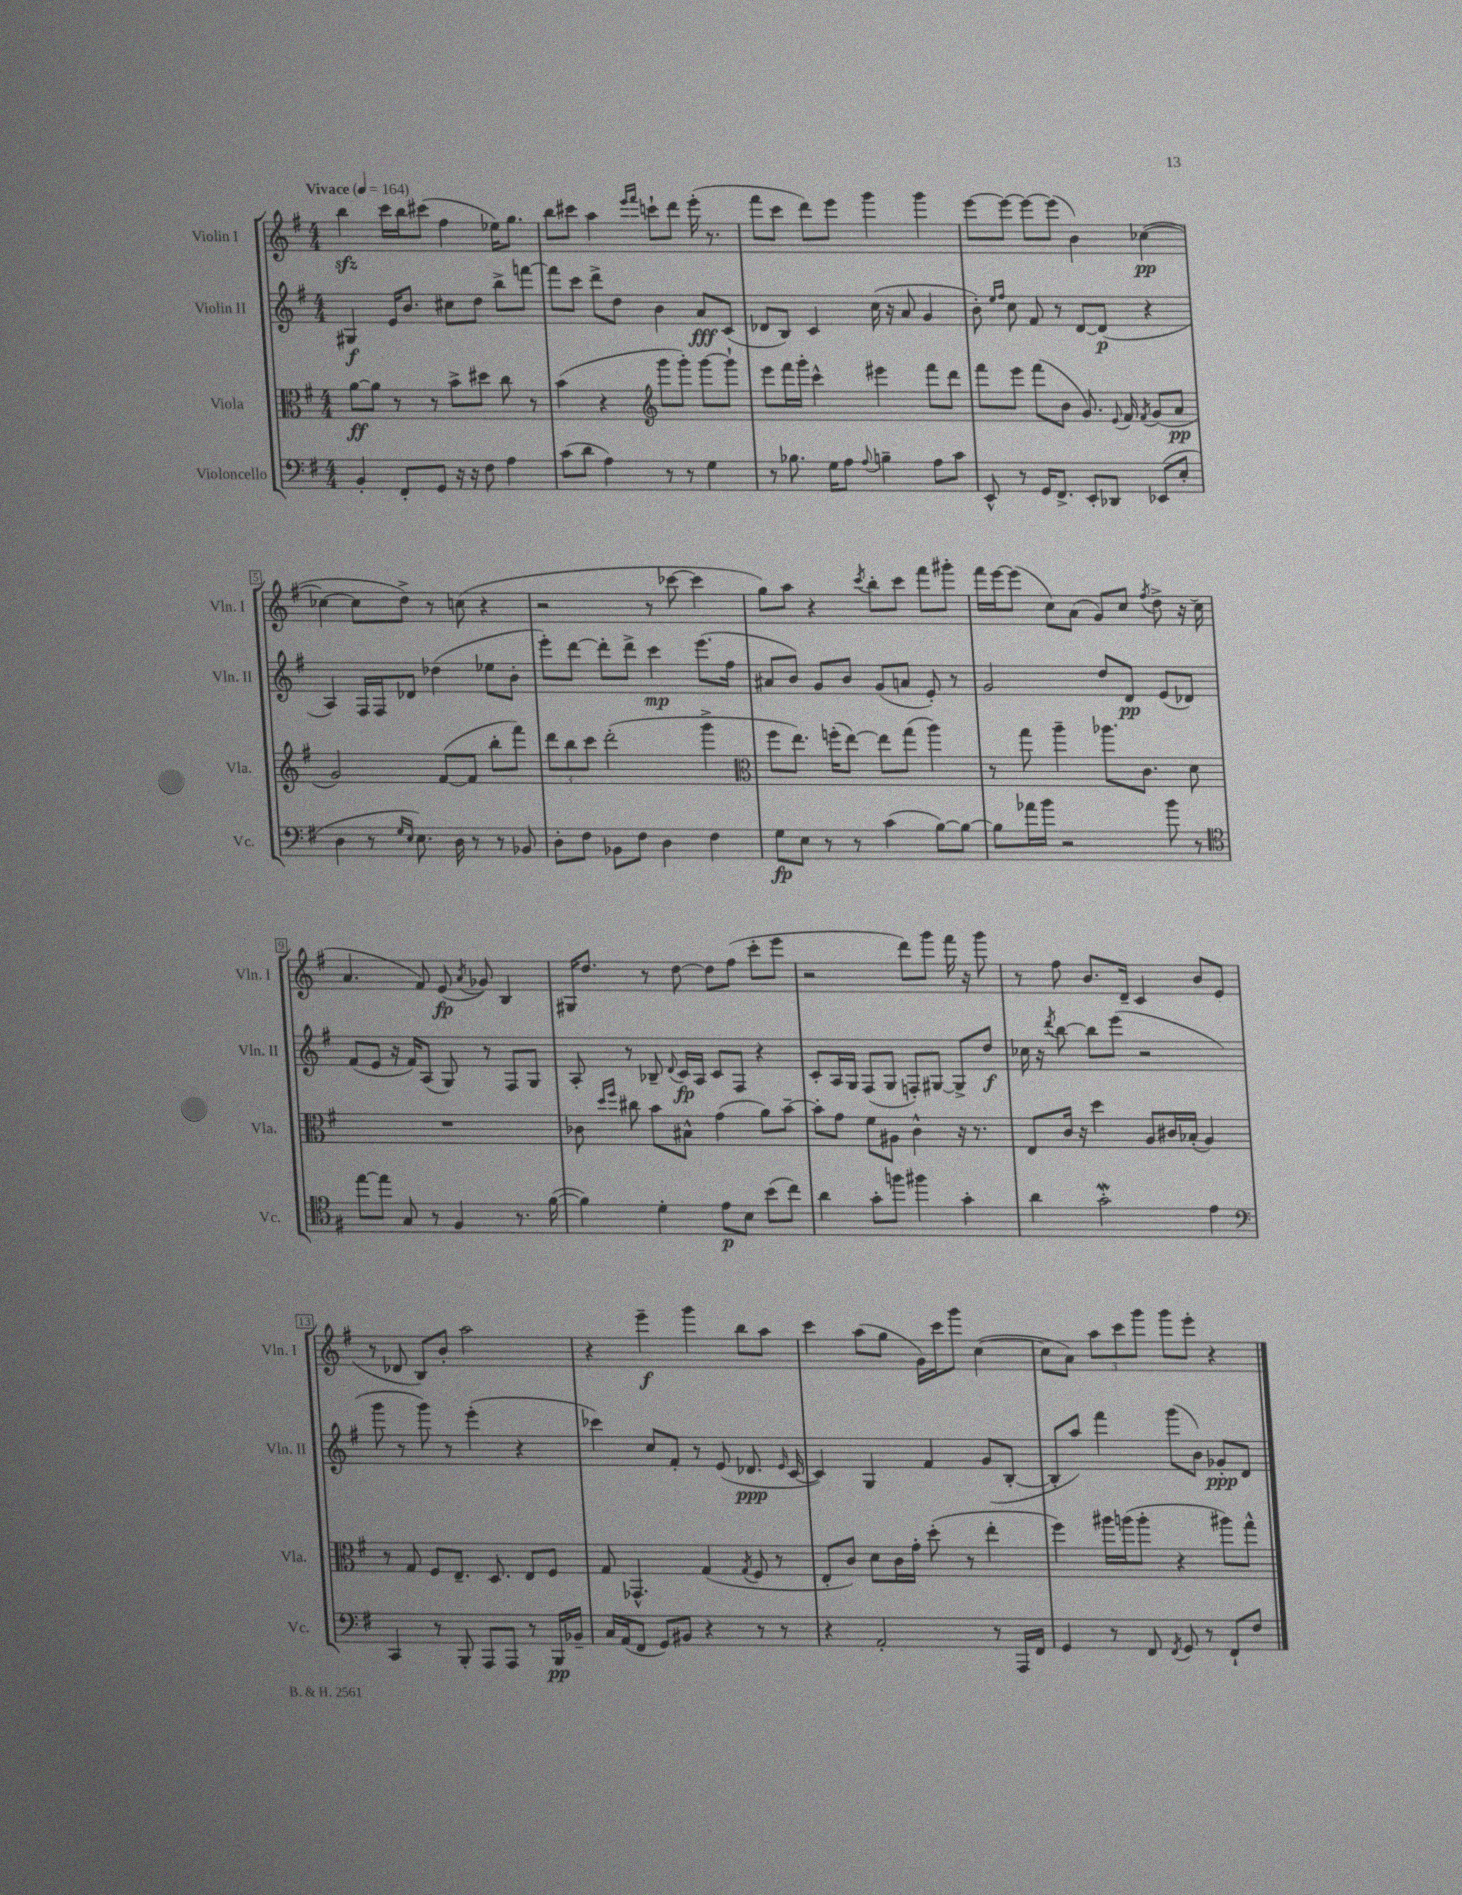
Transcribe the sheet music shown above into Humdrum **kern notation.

**kern	**dynam	**kern	**dynam	**kern	**dynam	**kern	**dynam
*part4	*part4	*part3	*part3	*part2	*part2	*part1	*part1
*staff4	*staff4	*staff3	*staff3	*staff2	*staff2	*staff1	*staff1
*I"Violoncello	*	*I"Viola	*	*I"Violin II	*	*I"Violin I	*
*I'Vc.	*	*I'Vla.	*	*I'Vln. II	*	*I'Vln. I	*
*clefF4	*	*clefC3	*	*clefG2	*	*clefG2	*
*k[f#]	*	*k[f#]	*	*k[f#]	*	*k[f#]	*
*M4/4	*	*M4/4	*	*M4/4	*	*M4/4	*
*MM164	*	*MM164	*	*MM164	*	*MM164	*
=1	=1	=1	=1	=1	=1	=1	=1
!	!	!	!	!	!	!LO:TX:a:B:t=Vivace	!
4BB'/	.	[8a\L	ff	4G#X/	f	4bbzz\	.
.	.	8a\J]	.	.	.	.	.
8FF#'/L	.	8r	.	16e/KL	.	16ccc\LL	.
.	.	.	.	8.b/J	.	16bb\J	.
8GG/J	.	8r	.	.	.	(8ccc#X\J	.
16r	.	8b^\L	.	8cc#X\L	.	4ff#\	.
16r	.	.	.	.	.	.	.
8F#\	.	8dd#X\J	.	8dd\J	.	.	.
4A\	.	8cc\	.	8bb^\L	.	16ee-X\KL)	.
.	.	.	.	.	.	8.gg\J	.
.	.	8r	.	[8fffn\J	.	.	.
=2	=2	=2	=2	=2	=2	=2	=2
(8c\L	.	(4b\	.	8fff\L]	.	8bb\L	.
8d\J	.	.	.	8ccc\J	.	8ccc#X\J	.
4A\)	.	4r	.	8ddd^\L	.	4aa\	.
.	.	.	.	8dd\J	.	.	.
*	*	*clefG2	*	*	*	*	*
.	.	.	.	.	.	16qqeee/LL	.
.	.	.	.	.	.	16qqfff#/JJ	.
8r	.	8ggg\L	.	4b\	.	8cccn`\L	.
8r	.	8ggg'\J)	.	.	.	8ddd\J	.
4G\	.	[8ggg\L	.	8a/L	fff	(16eee'\	.
.	.	.	.	.	.	8.r	.
.	.	8ggg`\J]	.	(8c/J	.	.	.
=3	=3	=3	=3	=3	=3	=3	=3
8r	.	8eee\L	.	8d-X/L	.	8fff#\L	.
8.B-X\	.	16fff#\L	.	8B/J)	.	8ccc\J	.
.	.	16ggg'\JJ	.	.	.	.	.
.	.	4ccc^^\	.	4c/	.	8ddd\L)	.
16G\KL	.	.	.	.	.	.	.
8A\J	.	.	.	.	.	8eee\J	.
8qqA/	.	.	.	.	.	.	.
4Bn~\	.	4eee#X\	.	(16cc\	.	4ggg\	.
.	.	.	.	16r	.	.	.
.	.	.	.	8a/	.	.	.
8A\L	.	8fff#\L	.	4g/	.	4ggg\	.
8c\J	.	8ddd\J	.	.	.	.	.
=4	=4	=4	=4	=4	=4	=4	=4
8EE^^/	.	8fff#\L	.	8b'\)	.	[8eee\L	.
.	.	.	.	16qqee/LL	.	.	.
.	.	.	.	16qqff#/JJ	.	.	.
8r	.	8eee\J	.	8cc\	.	8eee\J_	.
16GG/KL	.	(8fff#\L	.	8f#/	.	8eee\L_	.
8.FF#^/J	.	.	.	.	.	.	.
.	.	8b\J	.	8r	.	(8eee\J]	.
8EE'/L	.	8.g/)	.	[8d/L	.	4b\)	.
8DD-X/J	.	.	.	(8d/J]	p	.	.
.	.	8qqe/	.	.	.	.	.
.	.	16f#/	.	.	.	.	.
.	.	8qf#/	.	.	.	.	.
(8EE-X/L	.	(8g/L	.	4r	.	([4cc-X\	pp
8E'/J	.	8a/J	pp	.	.	.	.
!!LO:LB:g=z
=5	=5	=5	=5	=5	=5	=5	=5
4D\	.	2g/)	.	4A/)	.	4cc-X\_	.
8r	.	.	.	16F#/LL	.	8cc-\L]	.
.	.	.	.	16F#/J	.	.	.
16qqG/LL	.	.	.	.	.	.	.
16qqE/JJ	.	.	.	.	.	.	.
8.E\)	.	.	.	8d-X/J	.	8dd^\J)	.
.	.	([8f#/L	.	(4dd-X\	.	8r	.
16D\	.	.	.	.	.	.	.
8r	.	8f#/J]	.	.	.	(8ccn\	.
8r	.	8bb'\L	.	8ee-X\L	.	4r	.
8BB-X/	.	8fff#\J)	.	8b'\J	.	.	.
=6	=6	=6	=6	=6	=6	=6	=6
8D'\L	.	12ddd\L	.	8eee'\L)	.	2r	.
.	.	12bb\	.	.	.	.	.
8F#\J	.	.	.	[8ddd\J	.	.	.
.	.	12ccc\J	.	.	.	.	.
8BB-X\L	.	(2ddd'\	.	8ddd'\L]	.	.	.
8F#\J	.	.	.	8ddd^\J	.	.	.
4D\	.	.	.	4ccc\	mp	8r	.
.	.	.	.	.	.	[8ccc-X\	.
4F#\	.	4ggg^\	.	(8.eee\L	.	4ccc-\]	.
.	.	.	.	16ff#\Jk	.	.	.
=7	=7	=7	=7	=7	=7	=7	=7
*	*	*clefC3	*	*	*	*	*
8G\L	fp	8ff#\L	.	8a#X/L	.	8gg\L)	.
8E\J	.	8.ee\J)	.	8b/J)	.	8aa\J	.
8r	.	.	.	8g/L	.	4r	.
.	.	(16ffn'\KL	.	.	.	.	.
8r	.	[8ee\J)	.	8b/J	.	.	.
.	.	.	.	.	.	8qccc/	.
(4c\	.	8ee\L]	.	(8g/L	.	8bb'\L	.
.	.	(8gg\J	.	8an/J	.	8ccc\J	.
[8B\L)	.	4aa\)	.	8e'/)	.	8fff#\L	.
8B\J_	.	.	.	8r	.	8ggg#X'\J	.
=8	=8	=8	=8	=8	=8	=8	=8
8B\L]	.	8r	.	2g/	.	16fff#\LL	.
.	.	.	.	.	.	[16eee\J	.
16a-X\L	.	8gg\	.	.	.	(8eee\J]	.
16b\JJ	.	.	.	.	.	.	.
2r	.	4aa~\	.	.	.	8cc\L)	.
.	.	.	.	.	.	(8a\J	.
.	.	8.aa-X\L	.	8dd/L	.	8g/L)	.
.	.	.	.	8d/J	pp	8cc/J	.
.	.	8.c\J	.	.	.	.	.
.	.	.	.	.	.	8qff#/	.
8b\	.	.	.	(8e/L	.	8dd^\	.
8r	.	8d\	.	8d-X/J)	.	16r	.
.	.	.	.	.	.	(16cc\	.
!!LO:LB:g=z
=9	=9	=9	=9	=9	=9	=9	=9
*clefC4	*	*	*	*	*	*	*
[8ee\L	.	1r	.	(8f#/L	.	4.a/	.
8ee\J]	.	.	.	8e/J	.	.	.
8G/	.	.	.	16r	.	.	.
.	.	.	.	16f#/KL)	.	.	.
8r	.	.	.	(8A/J	.	8f#/)	.
4F#/	.	.	.	8G/)	.	(8e/	fp
.	.	.	.	.	.	8qa/	.
.	.	.	.	8r	.	8g-X/)	.
8.r	.	.	.	8F#/L	.	4B/	.
.	.	.	.	8G/J	.	.	.
([16f#\	.	.	.	.	.	.	.
=10	=10	=10	=10	=10	=10	=10	=10
4f#\])	.	8c-X\	.	8A'/	.	16G#X/KL	.
.	.	.	.	.	.	8.dd/J	.
.	.	16qqdd/LL	.	.	.	.	.
.	.	16qqff#/JJ	.	.	.	.	.
.	.	8cc#X\	.	8r	.	.	.
4d'\	.	8b\L	.	8B-X~/	.	8r	.
.	.	.	.	8qqd/	.	.	.
.	.	8B#X^^\J	.	16c/LL	fp	[8dd\	.
.	.	.	.	16A/JJ	.	.	.
8e\L	p	(4g\	.	8c/L	.	8dd\L]	.
8B\J	.	.	.	8F#/J	.	(8ff#\J	.
(8b\L	.	8a\L)	.	4r	.	8ccc'\L	.
8cc\J)	.	[8b~\J	.	.	.	8eee\J	.
=11	=11	=11	=11	=11	=11	=11	=11
4a\	.	8b'\L]	.	8c'/L	.	2r	.
.	.	8g\J	.	16A/L	.	.	.
.	.	.	.	16G/JJ	.	.	.
8g'\L	.	8f#\L	.	(8F#/L	.	.	.
8ffn\J	.	8A#X\J	.	8G/J	.	.	.
4ff#X\	.	4c^^\	.	8Fn'/L)	.	8ddd\L)	.
.	.	.	.	[8G#X/J	.	8ggg\J	.
4g'\	.	16r	.	8G#^/L]	.	16fff#\	.
.	.	8.r	.	.	.	16r	.
.	.	.	.	8dd/J	f	8ggg\	.
=12	=12	=12	=12	=12	=12	=12	=12
4a\	.	8E/L	.	16cc-X\	.	8r	.
.	.	.	.	16r	.	.	.
.	.	.	.	8qddd/	.	.	.
.	.	16c/Jk	.	[8bb\	.	8ff#\	.
.	.	16r	.	.	.	.	.
2gw'\	.	4dd\	.	8bb\L]	.	8.b/L	.
.	.	.	.	(8eee\J	.	.	.
.	.	.	.	.	.	16d~/Jk	.
.	.	8A/L	.	2r	.	4c/	.
.	.	16c#X/L	.	.	.	.	.
.	.	(16B-X'/JJ	.	.	.	.	.
4e\	.	4A/)	.	.	.	8b/L	.
.	.	.	.	.	.	(8e/J	.
!!LO:LB:g=z
=13	=13	=13	=13	=13	=13	=13	=13
*clefF4	*	*	*	*	*	*	*
4CC/	.	8r	.	8ggg\	.	8r	.
.	.	8G/	.	8r	.	8d-X/	.
8r	.	8F#/L	.	8ggg\)	.	8B/L)	.
8BBB'/	.	8.E~/J	.	8r	.	8b'/J	.
8AAA/L	.	.	.	(4eee'\	.	2aa\	.
.	.	8.D/	.	.	.	.	.
8AAA/J	.	.	.	.	.	.	.
8r	.	8E/L	.	4r	.	.	.
16BBB/LL	pp	8F#/J	.	.	.	.	.
16BB-X~/JJ	.	.	.	.	.	.	.
=14	=14	=14	=14	=14	=14	=14	=14
16C/LL	.	8G/	.	4ccc-X\)	.	4r	.
(16AA/J	.	.	.	.	.	.	.
8FF#/J	.	4.GG-X^^/	.	.	.	.	.
8GG/L)	.	.	.	8cc/L	.	4eee~\	f
8BB#X/J	.	.	.	8f#'/J	.	.	.
4r	.	(4G/	.	8r	.	4ggg\	.
.	.	.	.	(8e/	.	.	.
.	.	8qG/	.	.	.	.	.
8r	.	8F#/	.	8.d-X/	ppp	8bb\L	.
8r	.	8r	.	.	.	8aa\J	.
.	.	.	.	16qqe/	.	.	.
.	.	.	.	[16c/	.	.	.
=15	=15	=15	=15	=15	=15	=15	=15
4r	.	8E'/L	.	4c/])	.	4ccc\	.
.	.	8c/J)	.	.	.	.	.
2AA'/	.	8d\L	.	4G/	.	(8aa\L	.
.	.	16c\L	.	.	.	8gg\J	.
.	.	16g'\JJ	.	.	.	.	.
.	.	(8dd'\	.	4f#/	.	16g\LL)	.
.	.	.	.	.	.	16ccc\J	.
.	.	8r	.	.	.	8ggg\J	.
8r	.	4ee'\	.	(8g/L	.	([4cc\	.
16AAA/LL	.	.	.	[8B'/J	.	.	.
16FF#/JJ	.	.	.	.	.	.	.
=16	=16	=16	=16	=16	=16	=16	=16
4GG/	.	4ff#\)	.	8B'/L]	.	8cc\L]	.
.	.	.	.	8aa/J)	.	8a\J)	.
8r	.	16aa#X\LL	.	4fff#\	.	12aa\L	.
.	.	(16aan\J	.	.	.	.	.
.	.	.	.	.	.	12ccc\	.
8FF#/	.	8aa'\J	.	.	.	.	.
.	.	.	.	.	.	12ggg\J	.
8qFF#/	.	.	.	.	.	.	.
8GG/	.	4r	.	(8ggg\L	.	8ggg\L	.
8r	.	.	.	8b\J)	.	8eee'\J	.
8FF#`/L	.	8aa#X\L)	.	8g-X'/L	ppp	4r	.
8F#/J	.	8gg^^\J	.	8d/J	.	.	.
==	==	==	==	==	==	==	==
*-	*-	*-	*-	*-	*-	*-	*-
